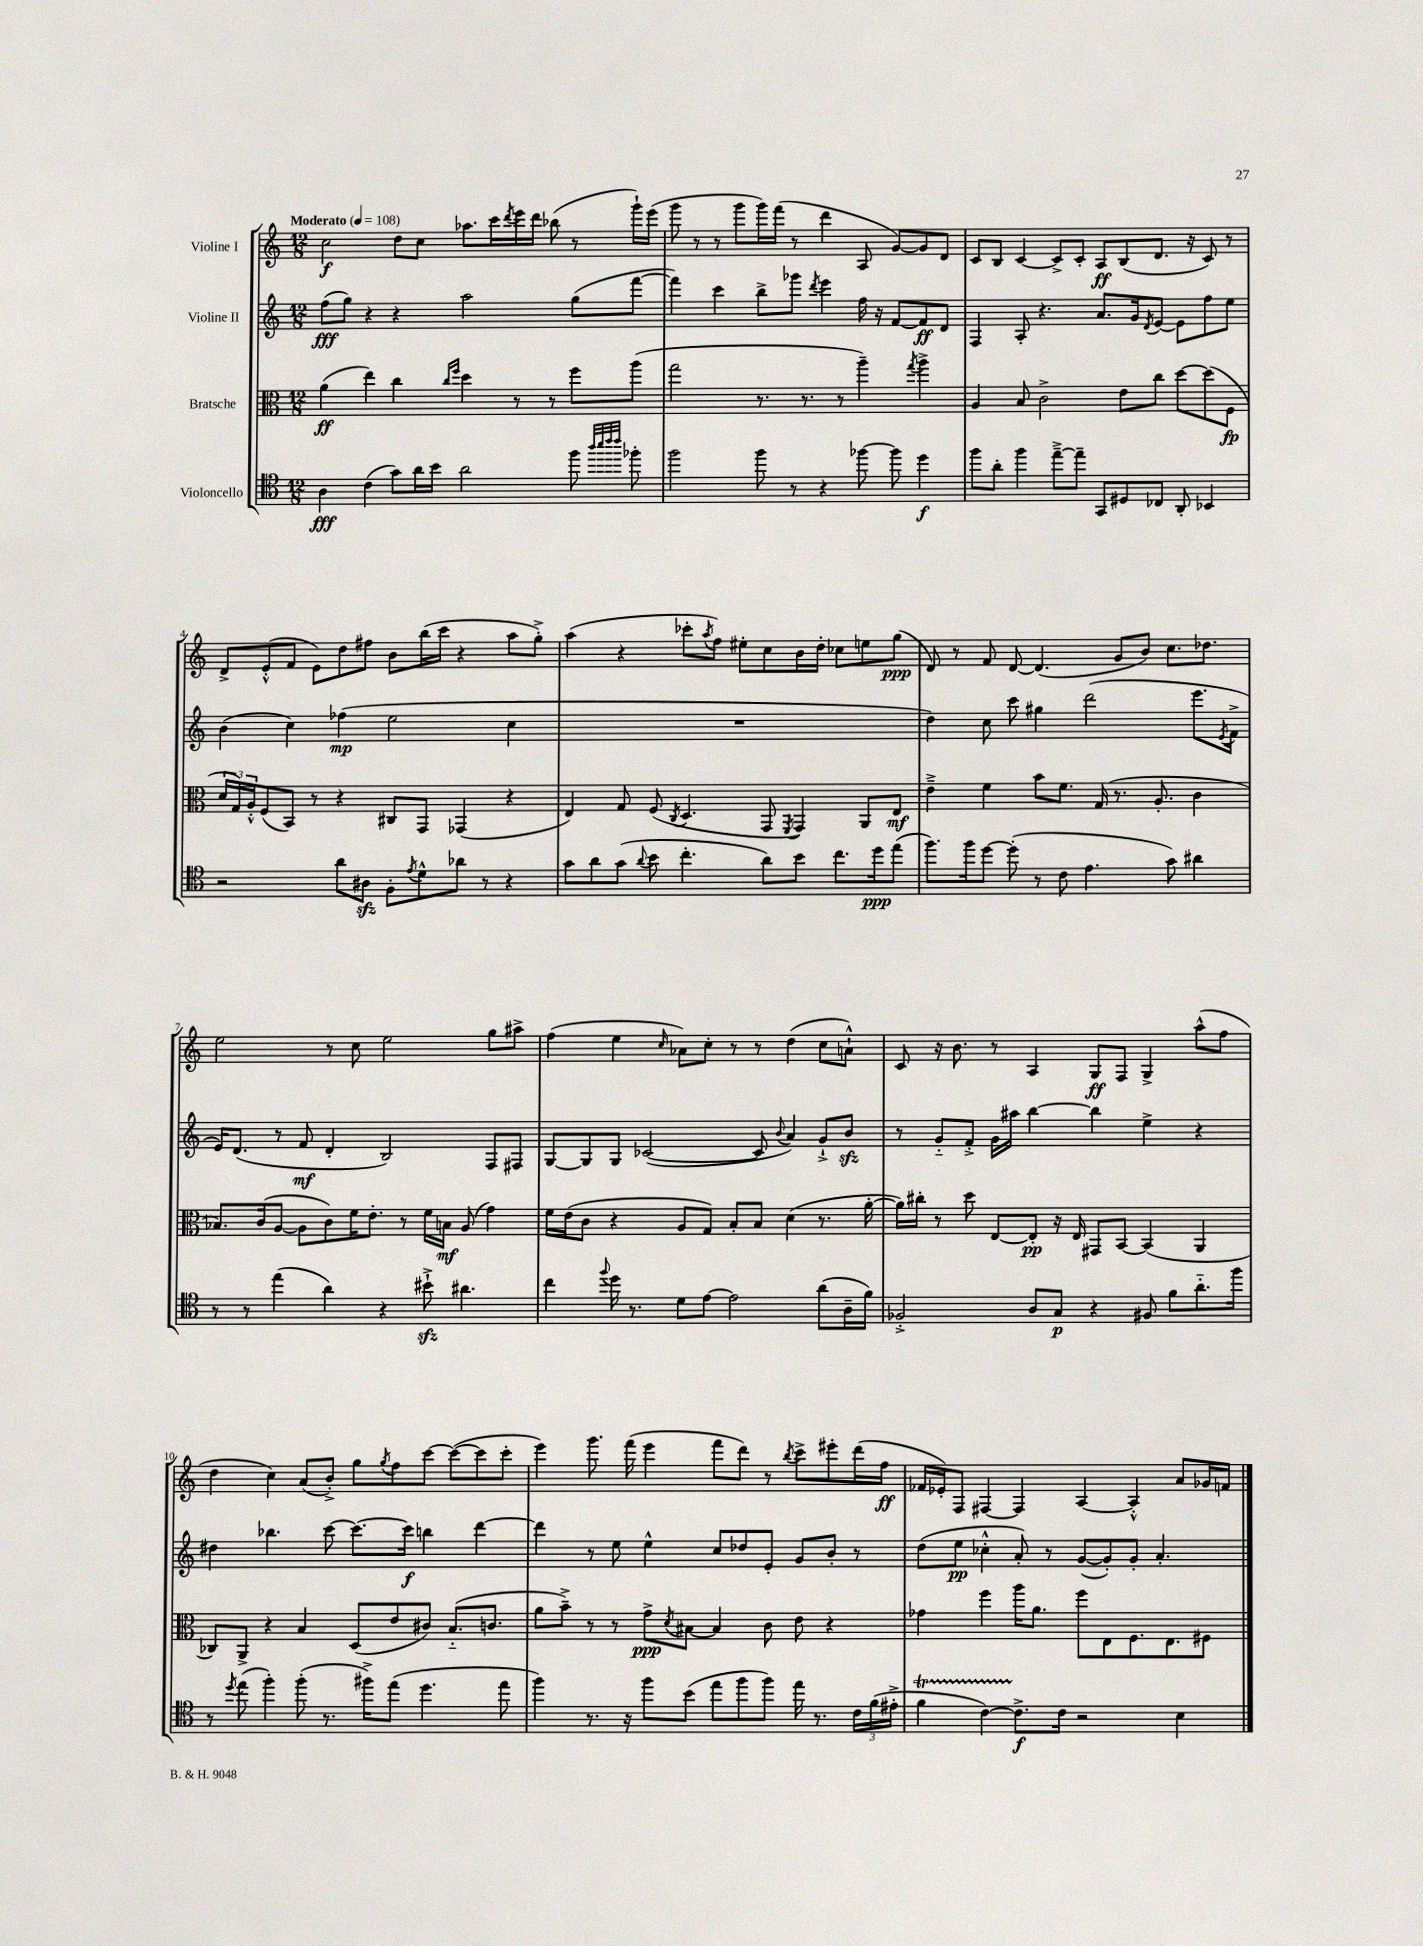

**kern	**kern	**kern	**kern
*staff4	*staff3	*staff2	*staff1
*clefC4	*clefC3	*clefG2	*clefG2
*k[]	*k[]	*k[]	*k[]
*M12/8	*M12/8	*M12/8	*M12/8
*MM108	*MM108	*MM108	*MM108
4A	(4a	(8ff	2cc
.	.	8gg)	.
(4c	4ee)	4r	.
8g)	4cc	4r	8dd
16a	.	.	8cc
16b	.	.	.
.	16qqcc	.	.
.	16qqff	.	.
2a	4dd	2aa	8.aa-
.	.	.	16ccc
.	.	.	8qddd
.	8r	.	16eee
.	.	.	16ddd
.	8r	.	(8bb-
8ff	8ff	(8gg	8r
32qqaa	.	.	.
32qqbb	.	.	.
32qqccc	.	.	.
32qqccc	.	.	.
8ff-'	(8aa	[8fff	16ggg`)
.	.	.	(16eee
=	=	=	=
2ff	2gg	4fff])	8ggg
.	.	.	8r
.	.	4ccc	8r
.	.	.	8ggg
8ff	8.r	8bb^	16ggg)
.	.	.	(16fff
8r	.	8ggg-	8r
.	8.r	.	.
.	.	8qddd	.
4r	.	4eee	4ddd
.	8r	.	.
[8ff-	4aa~)	16ff	8A
.	.	16r	.
8ff-]	.	[8f	[8g)
.	8qgg	.	.
4dd	4aa^	8f]	8g]
.	.	8d	8d
=	=	=	=
8ff	4A	4F	8c
8a'	.	.	8B
4ff	8B	8A'	[4c
.	2c^	4.r	.
[8ee~^	.	.	8c^]
8ee~]	.	.	8c'
8GG	.	8.a	8A
8D#	8e	.	(8B
.	.	16g	.
.	.	8qd	.
8C-	8cc	[8e	8.d
8AA'	[8dd	8e]	.
.	.	.	16r
4BB-	(8dd]	8ff	8c)
.	8F	8ee	8r
=	=	=	=
2r	24d	(4b	8d^
.	24G)	.	.
.	24A'^^	.	.
.	(8F	.	(8e'^^
.	8BB)	4cc)	8f
.	8r	.	8e)
8a	4r	(4ff-	8dd
8A#	.	.	8ff#
8F'	8C#	2ee	8b
8qe	.	.	.
8d^^	8GG	.	(16bb
.	.	.	16ccc
8a-	(4GG-	.	4r
8r	.	.	.
4r	4r	4cc	8aa
.	.	.	8gg'^)
=	=	=	=
8g	4E)	1.r	(4aa
8a	.	.	.
(8g	8G	.	4r
8qqa	.	.	.
8b	(8F	.	.
.	8qC	.	.
4.cc'	4.D	.	8ccc-'
.	.	.	8qaa
.	.	.	8ff)
.	.	.	8ee#'
8a)	8GG	.	8cc
.	8qFF	.	.
8b	4GG)	.	16b
.	.	.	16dd'
8.cc	.	.	8cc-
.	8AA	.	8ee
16dd	.	.	.
(8ee	8E	.	(8gg
=	=	=	=
8.ff)	4e~^	4dd)	8d)
.	.	.	8r
16ff	.	.	.
[8dd	4f	8cc	8f
(8dd']	.	8ccc	[8d
8r	8b	4gg#	(4.d]
8c	8.f	.	.
4.e	.	(2ddd	.
.	(16G	.	.
.	8.r	.	8g
.	.	.	8b)
.	8.A'	.	.
8g)	.	.	8.cc
4a#	4c	8.eee	.
.	.	.	8.dd-
.	.	8qe	.
.	.	16f^	.
=	=	=	=
8r	8.B-)	16e)	2ee
.	.	(8.d	.
8r	.	.	.
.	(16c	.	.
(4ee	[8A	8r	.
.	8A]	8f	.
4a)	8c)	4d'	8r
.	16f	.	8cc
.	8.e'	.	.
4r	.	2B)	2ee
.	8r	.	.
8b#`^	16f	.	.
.	16B	.	.
4.a#	(8A	.	.
.	4g)	8F	8gg
.	.	8F#	8aa#^
=	=	=	=
4cc	16f	[8G	(4ff
.	(16e	.	.
.	8c	8G]	.
8qqff	.	.	.
16dd	4r	8G	4ee
8.r	.	.	.
.	.	([2c-	.
.	.	.	16qqcc
8d	8A	.	8a-)
[8e	8G)	.	8cc'
2e]	8B'	.	8r
.	8B	8c-]	8r
.	.	8qqb	.
.	(4d	4a)	(4dd
(8a	8.r	8g`^	8cc
16A~	.	8b	8a`^^)
16f)	[16a'	.	.
=	=	=	=
2F-'^	16a])	8r	8c
.	16cc#'	.	.
.	8r	8g'~	16r
.	.	.	8.b
.	8dd	8f'^	.
.	[8E	16g	8r
.	.	16aa#	.
8A	8E']	[4bb	4A
8G	16r	.	.
.	16E	.	.
4r	8GG#	4bb]	8G
.	[8BB	.	8F
8F#	(4BB]	4ee^	4G^
8f	.	.	.
8.a'~	4AA	4r	(8aa^^
.	.	.	8ff
16ff	.	.	.
=	=	=	=
8r	8C-)	4dd#	4dd
8qdd	.	.	.
(8ee	8AA^	.	.
4ff')	4r	4.bb-	4cc)
(8ff'	4B	.	(8a
8.r	.	[8ccc	8b'^)
.	(8D	8.ccc_	8gg
16ff#^)	.	.	.
.	.	.	8qgg
(8ee	8e	.	8ff
.	.	16ccc]	.
4.dd	8c#)	4bb	[8ccc
.	(8.B'~	.	(8ccc_
.	.	[4ddd	8ccc]
.	8.c	.	.
8ee	.	.	8ccc'
=	=	=	=
4ff)	8a	4ddd]	4eee)
.	8b~^)	.	.
8.r	8r	8r	8.ggg
.	8r	8ee	.
16r	.	.	(16fff
8ff	8g^	4ee^^	4eee
.	8qd	.	.
(8b	[8B#	.	.
8ee	4B#]	8cc	8fff
8ff	.	8dd-	8ddd)
8ff)	8c	8e'	8r
.	.	.	8qbb
16ee	8e	8g	8ccc^
8.r	.	.	.
.	4r	8b'	8eee#'
24c	.	8r	(16ddd
(24f	.	.	.
.	.	.	16ff
24e#'^	.	.	.
=	=	=	=
4f	4g-	(8dd	16f-
.	.	.	16e-')
.	.	8ee	8F
[4c)	4ff	4cc-'^^	[4F#
8.c^]	16aa	8a')	4F#]
.	8.a	.	.
.	.	8r	.
16c	.	.	.
2r	8ff	([8g	[4A
.	8E	8g'])	.
.	8.F	8g'	4A'^^]
.	.	4.a'	.
.	8.E	.	.
4B	.	.	8a
.	8F#	.	16g-
.	.	.	16f
==	==	==	==
*-	*-	*-	*-
